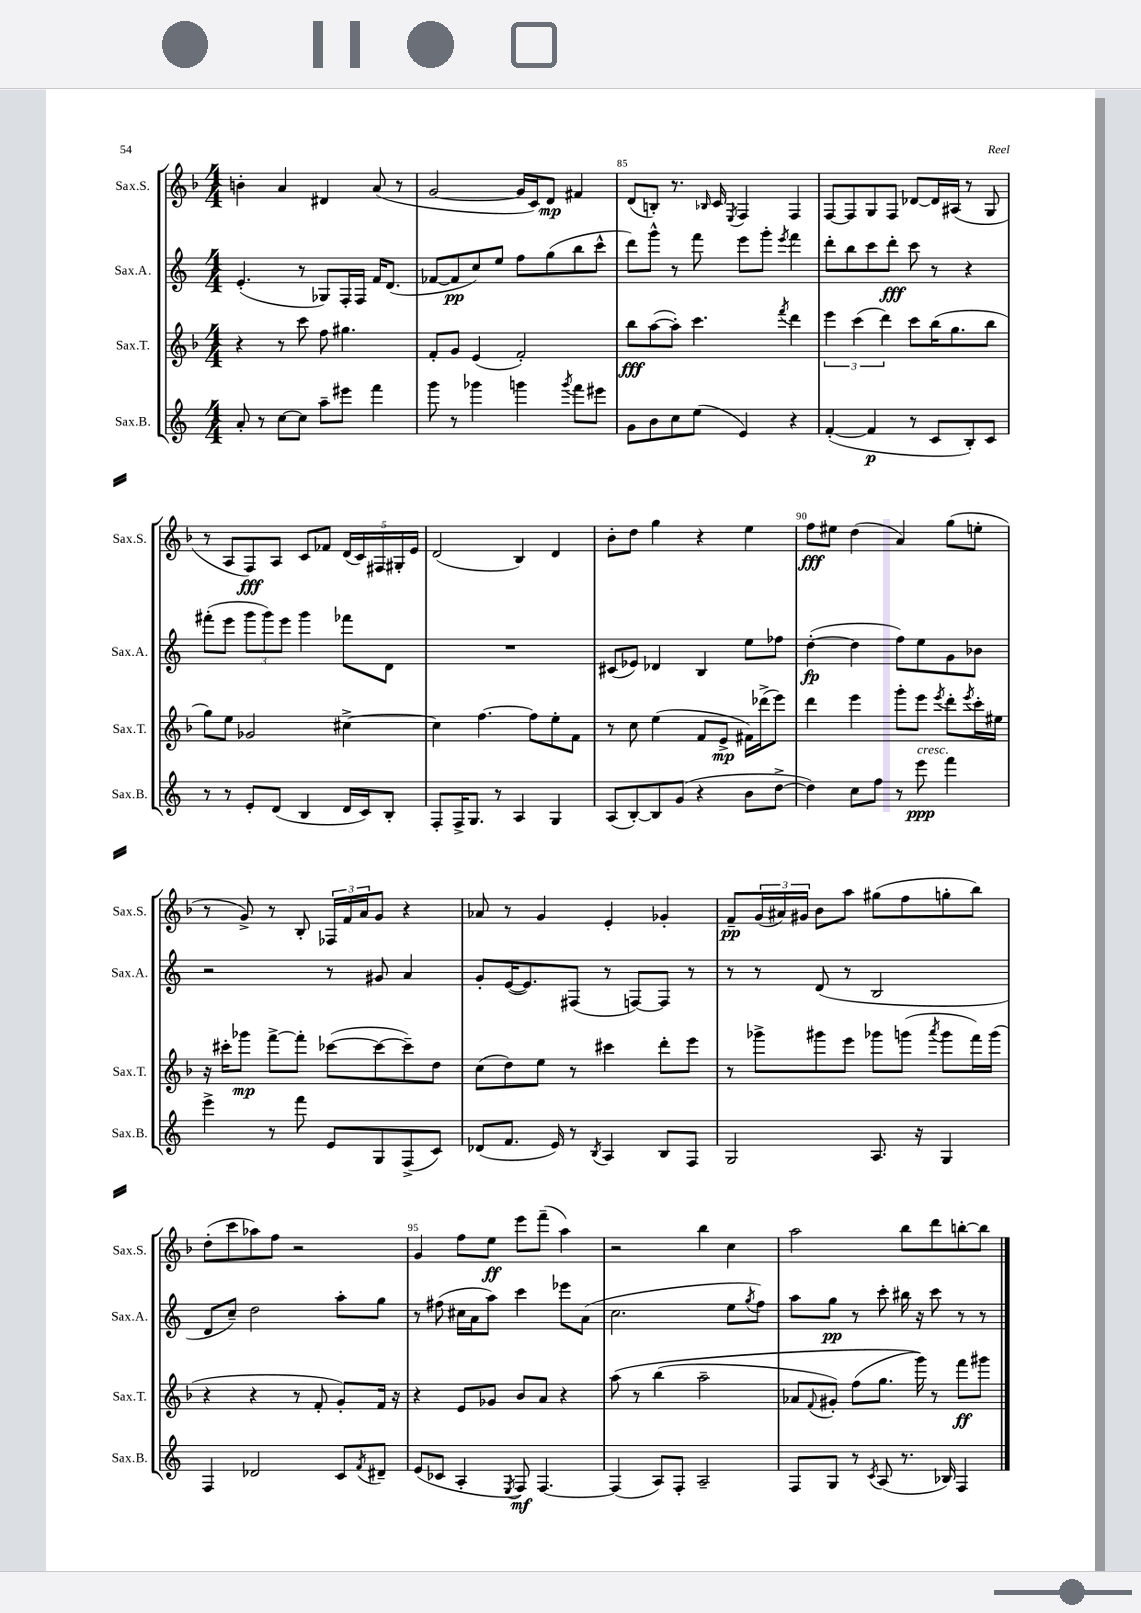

**kern	**kern	**kern	**kern
*staff4	*staff3	*staff2	*staff1
*clefG2	*clefG2	*clefG2	*clefG2
*k[]	*k[b-]	*k[]	*k[b-]
*M4/4	*M4/4	*M4/4	*M4/4
8a'/	4r	(4.e'/	4b'\
8r	.	.	.
[8cc\L	8r	.	4a/
8cc\]J	8ccc\	8r	.
8aa~\L	8ff\	8G-/L)	4d#/
8eee#\J	4.gg#\	16F'/L	.
.	.	16F/JJ	.
4fff\	.	16f/LK	(8a/
.	.	(8.d/J	.
.	.	.	8r
=	=	=	=
8ggg\	8f'/L	[8f-/L	[2g/
8r	8g/J	8f-/]	.
4ggg-\	(4e/	8cc/)	.
.	.	8ee/J	.
4ggg\	2f'/)	8ff\L	16g/]LL
.	.	.	16c/J)
.	.	(8gg\	8d/J
8qggg/	.	.	.
8fff\L	.	8bb\	4f#/
8eee#\J	.	8ccc^^\J	.
=	=	=	=
8g\L	8bb-\L	8ddd\L)	(8d/L
8b\	([8aa\	8ggg^^\J	8B'/J)
8cc\	8aa'\]J)	8r	8.r
(8ee\J	4.ccc\	8fff\	.
.	.	.	16qqB-/
.	.	.	16c/
.	.	.	8qE/
4e/)	.	8eee\L	4F/
.	.	8ggg'\J	.
.	8qfff/	8qeee/	.
4r	4ddd\	4fff\	4F/
=	=	=	=
([4f'/	6eee\	8ddd'\L	[8F/L
.	.	8bb\	8F/]
.	(6ccc\	.	.
4f/]	.	8ccc\	8G/
.	6ddd\)	.	.
.	.	8ddd'\J	8F/J
8r	8ccc\L	8ccc\	[8d-/L
8c/L	(16bb-\K	8r	16d-/]L
.	8.gg\	.	(16A#/JJ
8B'/)	.	4r	8r
8c/J	8bb-\J	.	8G/
=	=	=	=
8r	8gg\L)	(8fff#'\L	8r
8r	8ee\J	8eee\J	8A/L
8e'/L	2g-/	12ggg\L	8F/)
.	.	12ggg\)	.
(8d/J	.	.	8A/J
.	.	12eee\J	.
4B/	.	4ggg\	8c/L
.	.	.	8f-/J
16d/LL	[4cc#^\	8fff-\L	(20d/LL
.	.	.	20c/)
16c/J)	.	.	.
.	.	.	20F#/
8B'/J	.	8d\J	.
.	.	.	20G#'/
.	.	.	20e/JJ
=	=	=	=
8F'/L	4cc#\]	1r	(2d/
16F^/K	.	.	.
8.G/J	.	.	.
.	[4.ff\	.	.
8r	.	.	.
4A/	.	.	4B-/)
.	8ff\]L	.	.
4G/	8ee'\	.	4d/
.	8f\J	.	.
=	=	=	=
(8A/L	8r	(8c#/L	8b-'\L
[8B'/)	8cc\	8e-/J)	8dd\J
8B/]	(4ee\	4d-/	4gg\
(8g/J	.	.	.
4r	8f/L	4B/	4r
.	8e^/J	.	.
8b\L	16f#\LL)	8ee\L	4ee\
.	(16ddd-^\J	.	.
[8dd^\J	8eee\J)	8ff-\J	.
=	=	=	=
4dd\])	4ddd\	([4dd'\	8ff\L
.	.	.	8ee#\J
8cc\L	4eee\	4dd\]	(4dd\
8ff\J	.	.	.
8r	8ggg'\L	8ff\L)	4a/)
8eee\	8eee\J	8ee\	.
.	8qeee/	.	.
4fff\	8ddd'\L	8g\	(8gg\L
.	8qeee/	.	.
.	16ccc'\L	8b-\J	8ee'\J
.	16ee#\JJ	.	.
=	=	=	=
4eee^\	16r	2r	8r
.	16ccc#'\LK	.	.
.	8ggg-\J	.	8g^/)
8r	[8fff^\L	.	8r
8fff\	8fff'\]J	.	8B-'/
8e/L	([8ccc-\L	8r	24F-/LL
.	.	.	24f/
.	.	.	24a/J
8G/	8ccc-\_	8g#/	8g/J
(8F^/	8ccc-~\])	4a/	4r
8c/J)	8dd\J	.	.
=	=	=	=
(8d-/L	(8cc\L	8g'/L	8a-/
8.f/J	8dd\)	([16e/K	8r
.	.	8.e/])	.
.	8ee\J	.	4g/
16e/)	.	.	.
8r	8r	(8F#/J	.
8qB/	.	.	.
4A/	4ccc#\	8r	4e'/
.	.	[8F/L)	.
8B/L	8ddd'\L	8F/]J	4g-'/
8F/J	8eee\J	8r	.
=	=	=	=
2G/	8r	8r	8f~/L
.	8ggg-^\L	8r	(24g/L
.	.	.	24a#/)
.	.	.	24g#/JJ
.	8ggg#\	(8d/	8b-\L
.	8eee\J	8r	8aa\J
8.A/	8ggg-\L	2B/	(8gg#\L
.	(8ggg\J	.	8ff\
16r	.	.	.
.	8qaaa/	.	.
4G/	8ggg\L	.	8gg'\
.	16fff\L)	.	8bb-\J)
.	(16ggg\JJ	.	.
=	=	=	=
4F/	4r	8d/L	(8dd'\L
.	.	8cc~/J)	8ccc\
2d-/	4r	2dd\	8aa-\)
.	.	.	8ff\J
.	8r	.	2r
.	8f'/	.	.
8c/L	8g'/L)	8aa'\L	.
8qf/	.	.	.
8d#~/J	16f/Jk	8gg\J	.
.	16r	.	.
=	=	=	=
(8e/L	4r	8r	4g/
8c-/J	.	(8ff#\	.
4A'/	8e/L	16cc#\LL	8ff\L
.	.	16a\J	.
.	8g-/J	8aa\J)	8ee\J
8qE/	.	.	.
8F/)	8b-/L	4ccc\	8eee\L
[4.F/	8a/J	.	(8fff~\J
.	4r	8eee-\L	4aa\)
.	.	(8a\J	.
=	=	=	=
(4F/]	&(8aa\	2.cc\	2r
.	8r	.	.
8A/L)	(4bb-\	.	.
8F'/J	.	.	.
2A~/	2aa~\	.	4bb-\
.	.	8ee\L	4cc\
.	.	8qgg/	.
.	.	8ff\J)	.
=	=	=	=
8F/L	8a-/L	8aa\L	2aa\
.	8qqf/	.	.
8G/J	8g#'/J)	8gg\J	.
8r	(8ff\L	8r	.
8qc/	.	.	.
(8A/	8.gg\J	8ccc'\	.
8.r	.	16bb#\	8bb-\L
.	16ggg\)&)	16r	.
.	8r	8ccc\	8ddd\
16B-/)	.	.	.
4F/	8fff\L	8r	[8bb'\
.	8ggg#\J	8r	8bb\]J
==	==	==	==
*-	*-	*-	*-
